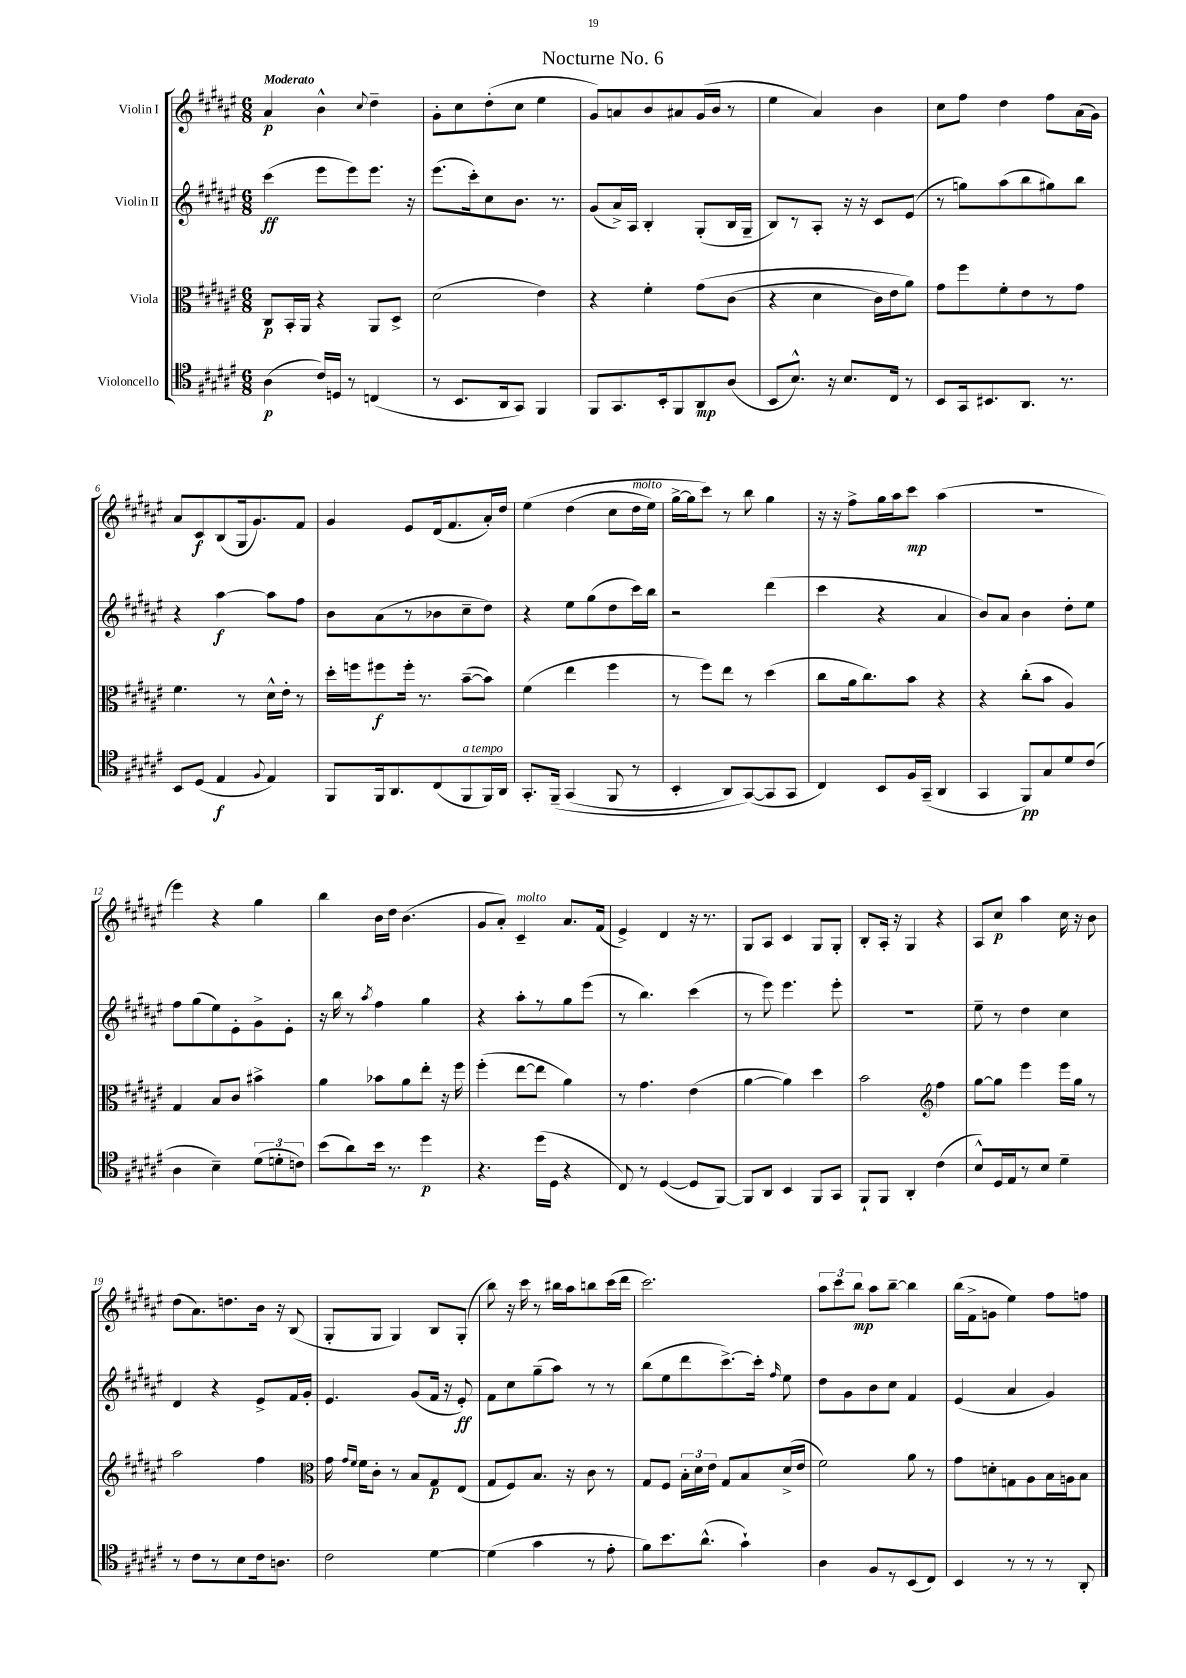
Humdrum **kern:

**kern	**kern	**kern	**kern
*staff4	*staff3	*staff2	*staff1
*clefC4	*clefC3	*clefG2	*clefG2
*k[f#c#g#d#a#e#]	*k[f#c#g#d#a#e#]	*k[f#c#g#d#a#e#]	*k[f#c#g#d#a#e#]
*M6/8	*M6/8	*M6/8	*M6/8
(4A#	8C#	(4ccc#	4a#
.	16BB'	.	.
.	16AA#	.	.
16c#)	4r	8eee#	4b^^
16D	.	.	.
8r	.	8eee#)	.
.	.	.	8qqcc#
(4C	8AA#	8.eee#	4dd#~
.	8D#^	.	.
.	.	16r	.
=	=	=	=
8r	(2d#	(8.eee#	8g#'
8.BB	.	.	8cc#
.	.	16ccc#')	.
.	.	8cc#	(8dd#'
16AA#	.	.	.
8GG#)	.	8.b	8cc#
4FF#	4e#)	.	4ee#
.	.	8.r	.
=	=	=	=
8FF#	4r	(8g#	8g#)
8.GG#	.	16a#^)	8a
.	.	16A#	.
.	4f#'	4B'	8b
16BB'	.	.	.
8FF#	.	.	8a#
8AA#	&(8g#	(8G#'	(16g#
.	.	.	16b
(8A#	(8c#	16B	8r
.	.	16G#~	.
=	=	=	=
8BB	4r	8B)	4ee#
8.B^^)	.	8r	.
.	4d#	8A#'	4a#)
16r	.	.	.
8.B	.	16r	.
.	.	16r	.
.	16c#)	8c#	4b
16C#	16e#	.	.
8r	8a#&)	(8e#	.
=	=	=	=
8BB	8g#	8r	8cc#
16GG#	8ff#	8gg)	8ff#
8.BB#	.	.	.
.	8f#'	(8aa#	4dd#
8.AA#	8e#	8bb	.
.	8r	8gg#)	8ff#
8.r	.	.	.
.	8g#	8bb	(16a#
.	.	.	16g#)
=	=	=	=
8BB	4.f#	4r	8a#
(8D#	.	.	8c#
4E#	.	[4aa#	(8B
.	8r	.	16G#
.	.	.	8.g#)
8qqF#	.	.	.
4E#)	16d#^^	8aa#]	.
.	16e#'	.	.
.	8r	8ff#	8f#
=	=	=	=
8FF#	16dd#'	8b	4g#
.	16ff	.	.
16FF#	8ff#	(8a#	.
8.AA#	.	.	.
.	16ff#'	8r	8e#
.	8.r	.	.
(8C#	.	8b-	(16d#
.	.	.	8.f#
8FF#	([8b~	8cc#~	.
16FF#)	8b])	8dd#)	16a#')
16AA#	.	.	16dd#
=	=	=	=
8.GG#'	(4f#	4r	&(4ee#
&(16FF#~	.	.	.
(4GG#	4ee#	8ee#	(4dd#
.	.	(8gg#	.
8FF#	4ff#	8dd#	8cc#
8r	.	16ccc#)	16dd#
.	.	16bb	16ee#)
=	=	=	=
4BB'	8r	2r	[16gg#^
.	.	.	16gg#]
.	8ff#)	.	8ccc#&)
8AA#)	8ee#	.	8r
([8GG#&)	8r	.	8bb
8GG#]	(4dd#	(4ddd#	4gg#
8GG#	.	.	.
=	=	=	=
4C#)	8cc#	4ccc#	16r
.	.	.	16r
.	16a#	.	8ff#^
.	8.cc#)	.	.
8BB	.	4r	16gg#
.	.	.	16aa#
16F#	8b	.	8ccc#
(16GG#~	.	.	.
4AA#	4r	4a#	(4aa#
=	=	=	=
4GG#	4r	8b)	2.r
.	.	8a#	.
8FF#)	(8cc#'	4b	.
8G#	8b	.	.
8d#	4A#)	8dd#'	.
(8c#	.	8ee#	.
=	=	=	=
4A#	4G#	8ff#	4eee#)
.	.	(8gg#	.
4B~)	8B	8ee#)	4r
.	8c#	8e#'	.
(12d#	4b#^	8g#^	4gg#
12d'	.	.	.
.	.	8e#'	.
12c)	.	.	.
=	=	=	=
(8b	4a#	16r	4bb
.	.	16bb	.
8a#)	.	8r	.
.	.	8qaa#	.
16b	8b-	4ff#	16b
8.r	.	.	16dd#
.	8a#	.	(4.b
4dd#	8ee#'	4gg#	.
.	16r	.	.
.	16ff#	.	.
=	=	=	=
4.r	(4ff#'	4r	8g#
.	.	.	8a#')
.	[8ee#	8aa#'	4c#~
(16dd#	8ee#]	8r	.
16D#	.	.	.
4r	4a#)	8gg#	8.a#
.	.	(8eee#	.
.	.	.	(16f#
=	=	=	=
8C#)	8r	8r	4e#^)
8r	4.g#	4.bb)	.
([4D#	.	.	4d#
8D#]	(4e#	(4ccc#	16r
.	.	.	8.r
[8FF#)	.	.	.
=	=	=	=
8FF#]	[4a#	8r	8G#
8AA#	.	8eee#)	8A#
4BB	4a#])	4.eee#	4c#
8FF#	4dd#	.	8G#
8GG#	.	8eee#'	8G#'
=	=	=	=
8FF#`	2b	2.r	8B'
8FF#	.	.	16A#'
.	.	.	16r
4AA#'	.	.	4G#
*	*clefG2	*	*
(4c#	4ff#	.	4r
=	=	=	=
8B^^)	[8gg#	8ee#~	8A#
16D#	8gg#]	8r	8cc#
16E#	.	.	.
8r	4eee#	4dd#	4aa#
8B	.	.	.
4d#~	16eee#	4cc#	16cc#
.	16gg#	.	16r
.	8r	.	8b
=	=	=	=
8r	2aa#	4d#	(8dd#
8c#	.	.	8.a#)
8r	.	4r	.
.	.	.	8.dd
8B	.	.	.
16c#	4ff#	8e#^	16b
8.A	.	.	16r
.	.	16f#	(8B
.	.	16g#'	.
=	=	=	=
*	*clefC3	*	*
2c#	16g#	4.e#	8G#'
.	16qqg#	.	.
.	16qqf#	.	.
.	16f#	.	.
.	8c#'	.	8G#
.	8r	.	4G#)
.	8B	(8g#	.
[4d#	8G#	16f#	8B
.	.	16r	.
.	(8E#	8e#')	(8G#'
=	=	=	=
(4d#]	8G#	8f#	8bb)
.	8F#)	8cc#	16r
.	.	.	16ccc#
4g#	8.B	(8gg#~	8r
.	.	8aa#)	16bb#
.	16r	.	16aa#
8r	8c#	8r	8bb
8e#'	8r	8r	(16ccc#
.	.	.	16ddd#
=	=	=	=
8f#)	8G#	(8bb	2.ccc#)
8.b	8F#	8ee#	.
.	24B'	8ddd#	.
.	24d#	.	.
(8.a#^^	.	.	.
.	24e#	.	.
.	8G#	[8.ccc#^)	.
4g#`)	8B	.	.
.	.	16ccc#']	.
.	.	16qqff#	.
.	(16d#^	8ee#	.
.	16e#	.	.
=	=	=	=
4A#	2f#)	8dd#	12aa#
.	.	.	12ccc#
.	.	8g#	.
.	.	.	12bb
8F#	.	8b	8aa#
8r	.	8cc#	[8bb~
(8BB	8a#	4f#	4bb]
8C#)	8r	.	.
=	=	=	=
4BB	8g#	(4e#	(16bb
.	.	.	16f#^
.	8d'	.	8g
8r	8G	4a#	4ee#)
8r	8A#	.	.
8r	16B	4g#)	8ff#
.	16A	.	.
8AA#'	8B	.	8ff
==	==	==	==
*-	*-	*-	*-
